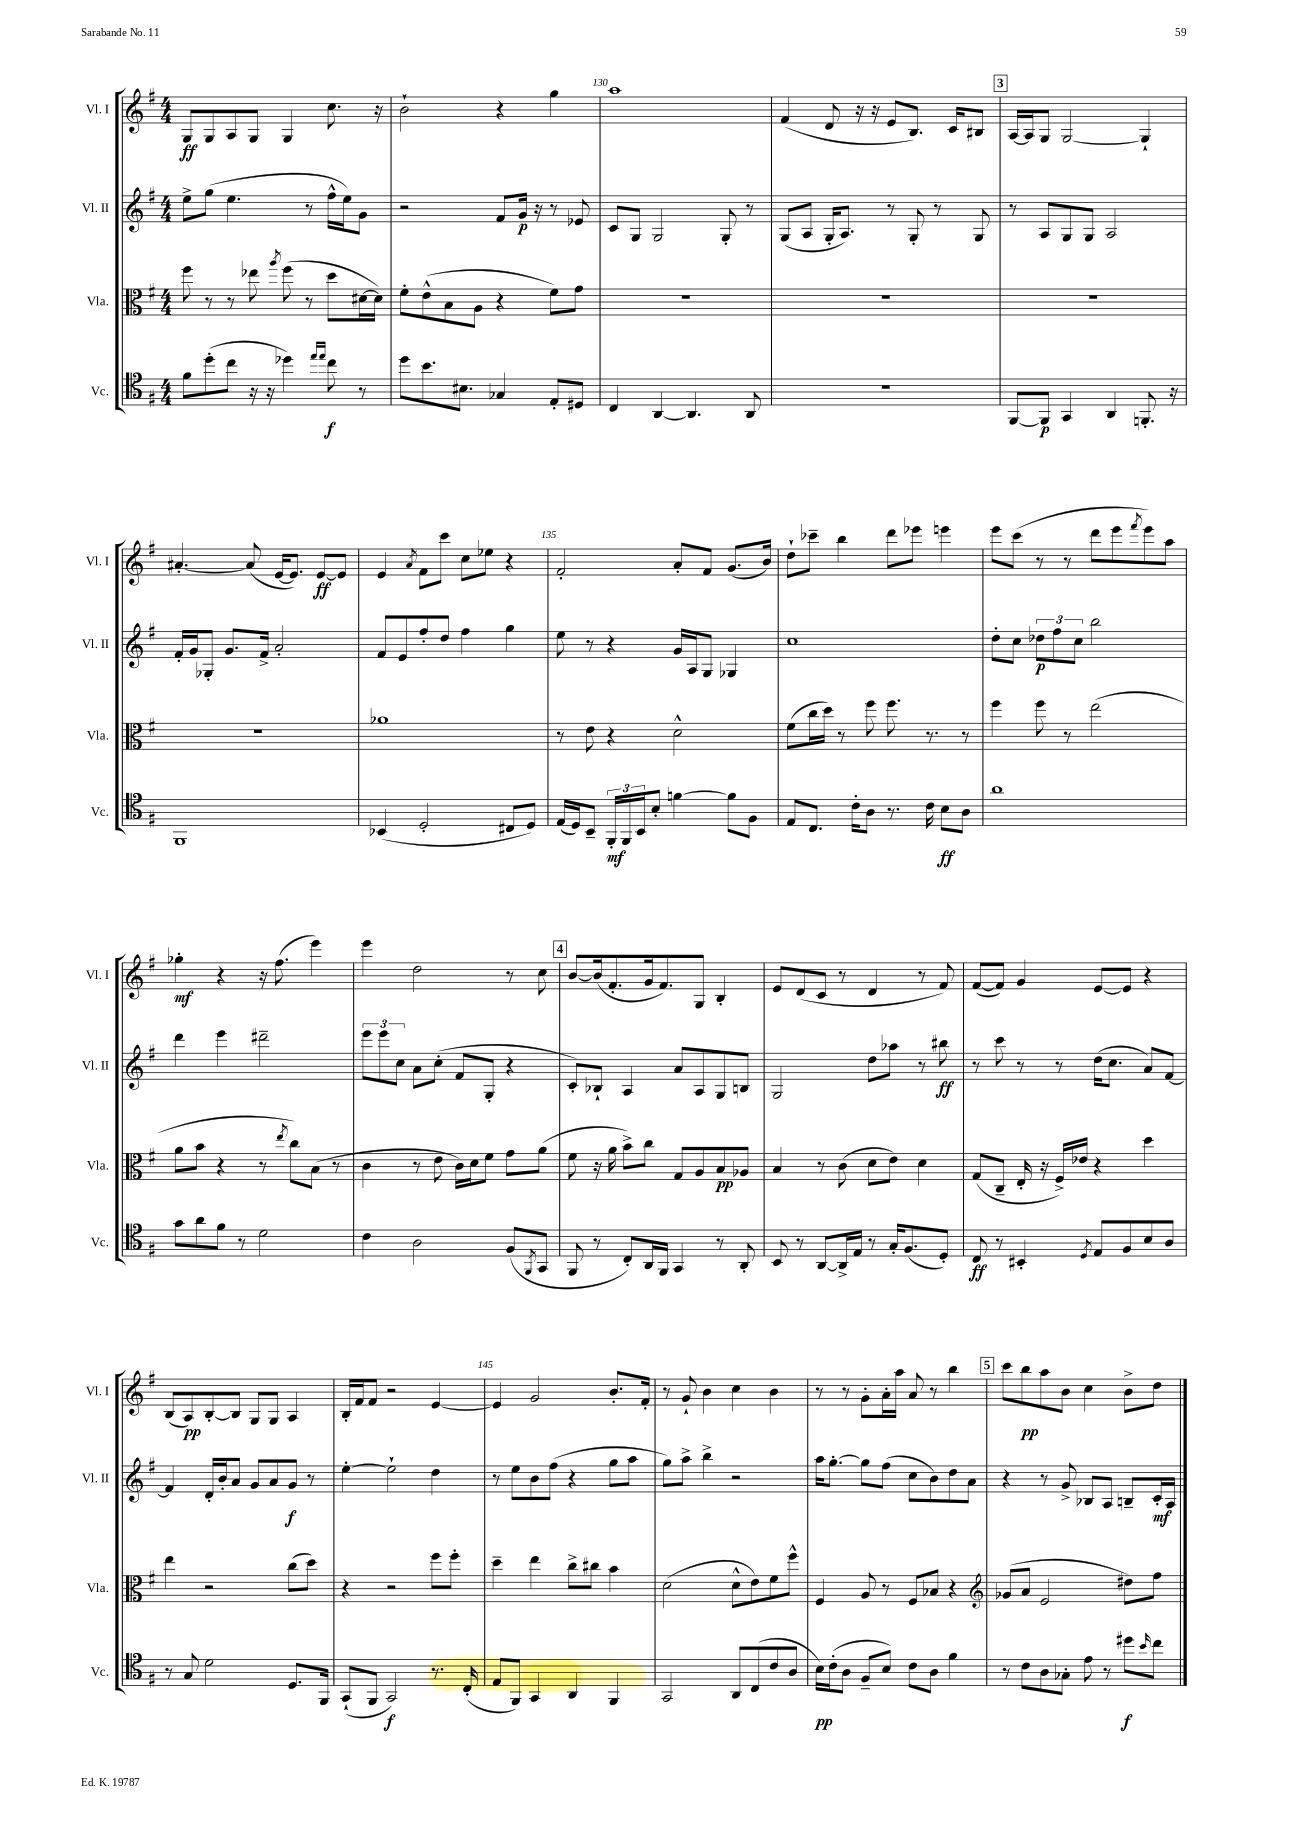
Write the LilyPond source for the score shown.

<<
\new StaffGroup <<
\new Staff = "s0" \with { instrumentName = "Vl. I" shortInstrumentName = "Vl. I" } {
    \clef treble \key g \major \numericTimeSignature \time 4/4
    g8\ff g8 a8 g8 g4 c''8. r16 |
    b'2-! r4 g''4 |
    a''1 |
    fis'4( d'8 r16 r16 e'8 b8.) c'16 bis8 |
    \mark \markup { \box "3" } a16~ a16 g8 g2~ g4-! |
    ais'4.~-. ais'8( e'16~ e'8.) e'8~\ff e'8 |
    e'4 \acciaccatura { a'8 } fis'8 c'''8 c''8 ees''8 r4 |
    fis'2-. a'8-. fis'8 g'8.( b'16) |
    d''8-! ces'''8-- b''4 d'''8 ees'''8 e'''4 |
    e'''8 c'''8( r8 r8 d'''8 e'''8 \acciaccatura { fis'''8 } e'''8) a''8 |
    ges''4-.\mf r4 r16 fis''8.( e'''4) |
    e'''4 d''2 r8 c''8 |
    \mark \markup { \box "4" } b'8~ b'16( fis'8.-. g'16 fis'8.) g8 b4-. |
    e'8 d'8( c'8 r8 d'4 r8 fis'8) |
    fis'8~( fis'8) g'4 e'8~ e'8 r4 |
    b8( a8\pp) b8~-. b8 g8 g8 a4 |
    b16-. fis'16 fis'8 r2 e'4~ |
    e'4 g'2 b'8.-. fis'16-. |
    r8 g'8-! b'4 c''4 b'4 |
    r8 r8 g'8-. a'16-. a''16 a'8 r8 b''4 |
    \mark \markup { \box "5" } c'''8 b''8\pp a''8 b'8 c''4 b'8-> d''8 \bar "|." |
}
\new Staff = "s1" \with { instrumentName = "Vl. II" shortInstrumentName = "Vl. II" } {
    \clef treble \key g \major \numericTimeSignature \time 4/4
    e''8-> g''8( e''4. r8 fis''16-^ e''16) g'8 |
    r2 fis'8 g'16\p r16 r8 ees'8 |
    c'8 g8 g2 g8-. r8 |
    g8( a8 g16-. a8.) r8 g8-. r8 g8 |
    \mark \markup { \box "3" } r8 a8 g8 g8 a2 |
    fis'16-. g'16 ges8-. g'8. fis'16-> a'2-. |
    fis'8 e'8 fis''8-. d''8 fis''4 g''4 |
    e''8 r8 r4 g'16 a16 g8 ges4 |
    c''1 |
    d''8-. c''8 \tuplet 3/2 { des''8\p fis''8 c''8 } b''2 |
    d'''4 e'''4 dis'''2-- |
    \tuplet 3/2 { e'''8 e'''8 c''8 } a'8 c''8-.( fis'8 g8-. r4 |
    \mark \markup { \box "4" } c'8-.) bes8-! a4 a'8 a8 g8 b8 |
    g2 d''8 aes''8 r8 bis''8\ff |
    r8 c'''8 r8 r8 d''16( c''8. a'8) fis'8~ |
    fis'4 d'16-. b'16-. a'8 g'8 a'8 g'8\f r8 |
    e''4~-. e''2-! d''4 |
    r8 e''8 b'8 fis''8( r4 g''8 a''8 |
    g''8) a''8-> b''4-> r2 |
    a''16 g''8.~-. g''8 fis''8( c''8 b'8) d''8 a'8 |
    \mark \markup { \box "5" } r4 r8 g'8-> bes8 a8 b8-- c'16-.\mf a16 \bar "|." |
}
\new Staff = "s2" \with { instrumentName = "Vla." shortInstrumentName = "Vla." } {
    \clef alto \key g \major \numericTimeSignature \time 4/4
    fis''8 r8 r8 ees''8 \acciaccatura { a''8 } fis''8( r8 d''8 dis'16~ dis'16) |
    fis'8-. e'8-^( b8 a8 r4 fis'8) g'8 |
    R1 |
    R1 |
    \mark \markup { \box "3" } R1 |
    R1 |
    aes'1 |
    r8 e'8 r4 d'2-^ |
    fis'8( c''16 d''16) r8 fis''8 fis''8. r8. r8 |
    fis''4 fis''8 r8 e''2( |
    a'8 b'8 r4 r8 \acciaccatura { e''8 } c''8) b8( r8 |
    c'4 r8 e'8 c'16) d'16 fis'8 g'8 a'8( |
    \mark \markup { \box "4" } fis'8 r16 a'16 b'8->) c''8 g8 a8 b8\pp aes8 |
    b4 r8 c'8( d'8 e'8) d'4 |
    g8( c8-- e16-. r16 fis16->) ees'16 r4 d''4 |
    e''4 r2 c''8( d''8) |
    r4 r2 fis''8 fis''8-. |
    d''4-- e''4 c''8-> cis''8 b'4 |
    d'2( d'8-^ e'8) fis'8 fis''8-^ |
    fis4 a8 r8 fis8 bes8 r4 |
    \mark \markup { \box "5" } \clef treble ges'8( a'8 e'2 dis''8) fis''8 \bar "|." |
}
\new Staff = "s3" \with { instrumentName = "Vc." shortInstrumentName = "Vc." } {
    \clef tenor \key g \major \numericTimeSignature \time 4/4
    fis'8 d''8-.( c''8 r16 r16 des''4) \grace { e''16 e''16 } c''8\f r8 |
    d''8 b'8. bis8. ges4 e8-. dis8 |
    c4 a,4~ a,4. a,8 |
    R1 |
    \mark \markup { \box "3" } fis,8~ fis,8\p g,4 a,4 f,8.-. r16 |
    fis,1 |
    bes,4( d2-. cis8 d8) |
    e16( d16) b,8-- \tuplet 3/2 { fis,16-.\mf fis,16 b,16 } b8-. f'4~ f'8 fis8 |
    e8 c8. c'16-. a8 r8. c'16 b8\ff a8 |
    a'1 |
    g'8 a'8 fis'8 r8 d'2 |
    c'4 a2 fis8( \acciaccatura { fis,8 } g,8 |
    \mark \markup { \box "4" } fis,8 r8 c8-.) a,16 fis,16 g,4 r8 a,8-. |
    b,8 r8 a,8~ a,16-> e16 r8 g16-. fis8.( d8-.) |
    c8\ff r8 bis,4-. \acciaccatura { d8 } e8 fis8 b8 a8 |
    r8 g8 d'2 d8. fis,16 |
    g,8-!( fis,8 g,2\f) r8. c16-.( |
    e8 fis,8) g,4 a,4 fis,4 |
    g,2 a,8 c8( c'8 a8 |
    b16\pp) c'16-.( a8 fis8-- b8) c'8 a8 fis'4 |
    \mark \markup { \box "5" } r8 c'8 a8 ges8-. e'8 r8 dis''8\f \grace { b'16 } c''8 \bar "|." |
}
>>
>>
\layout { \context { \Score currentBarNumber = #128 \override BarNumber.break-visibility = ##(#f #t #t) barNumberVisibility = #(every-nth-bar-number-visible 5) } }
